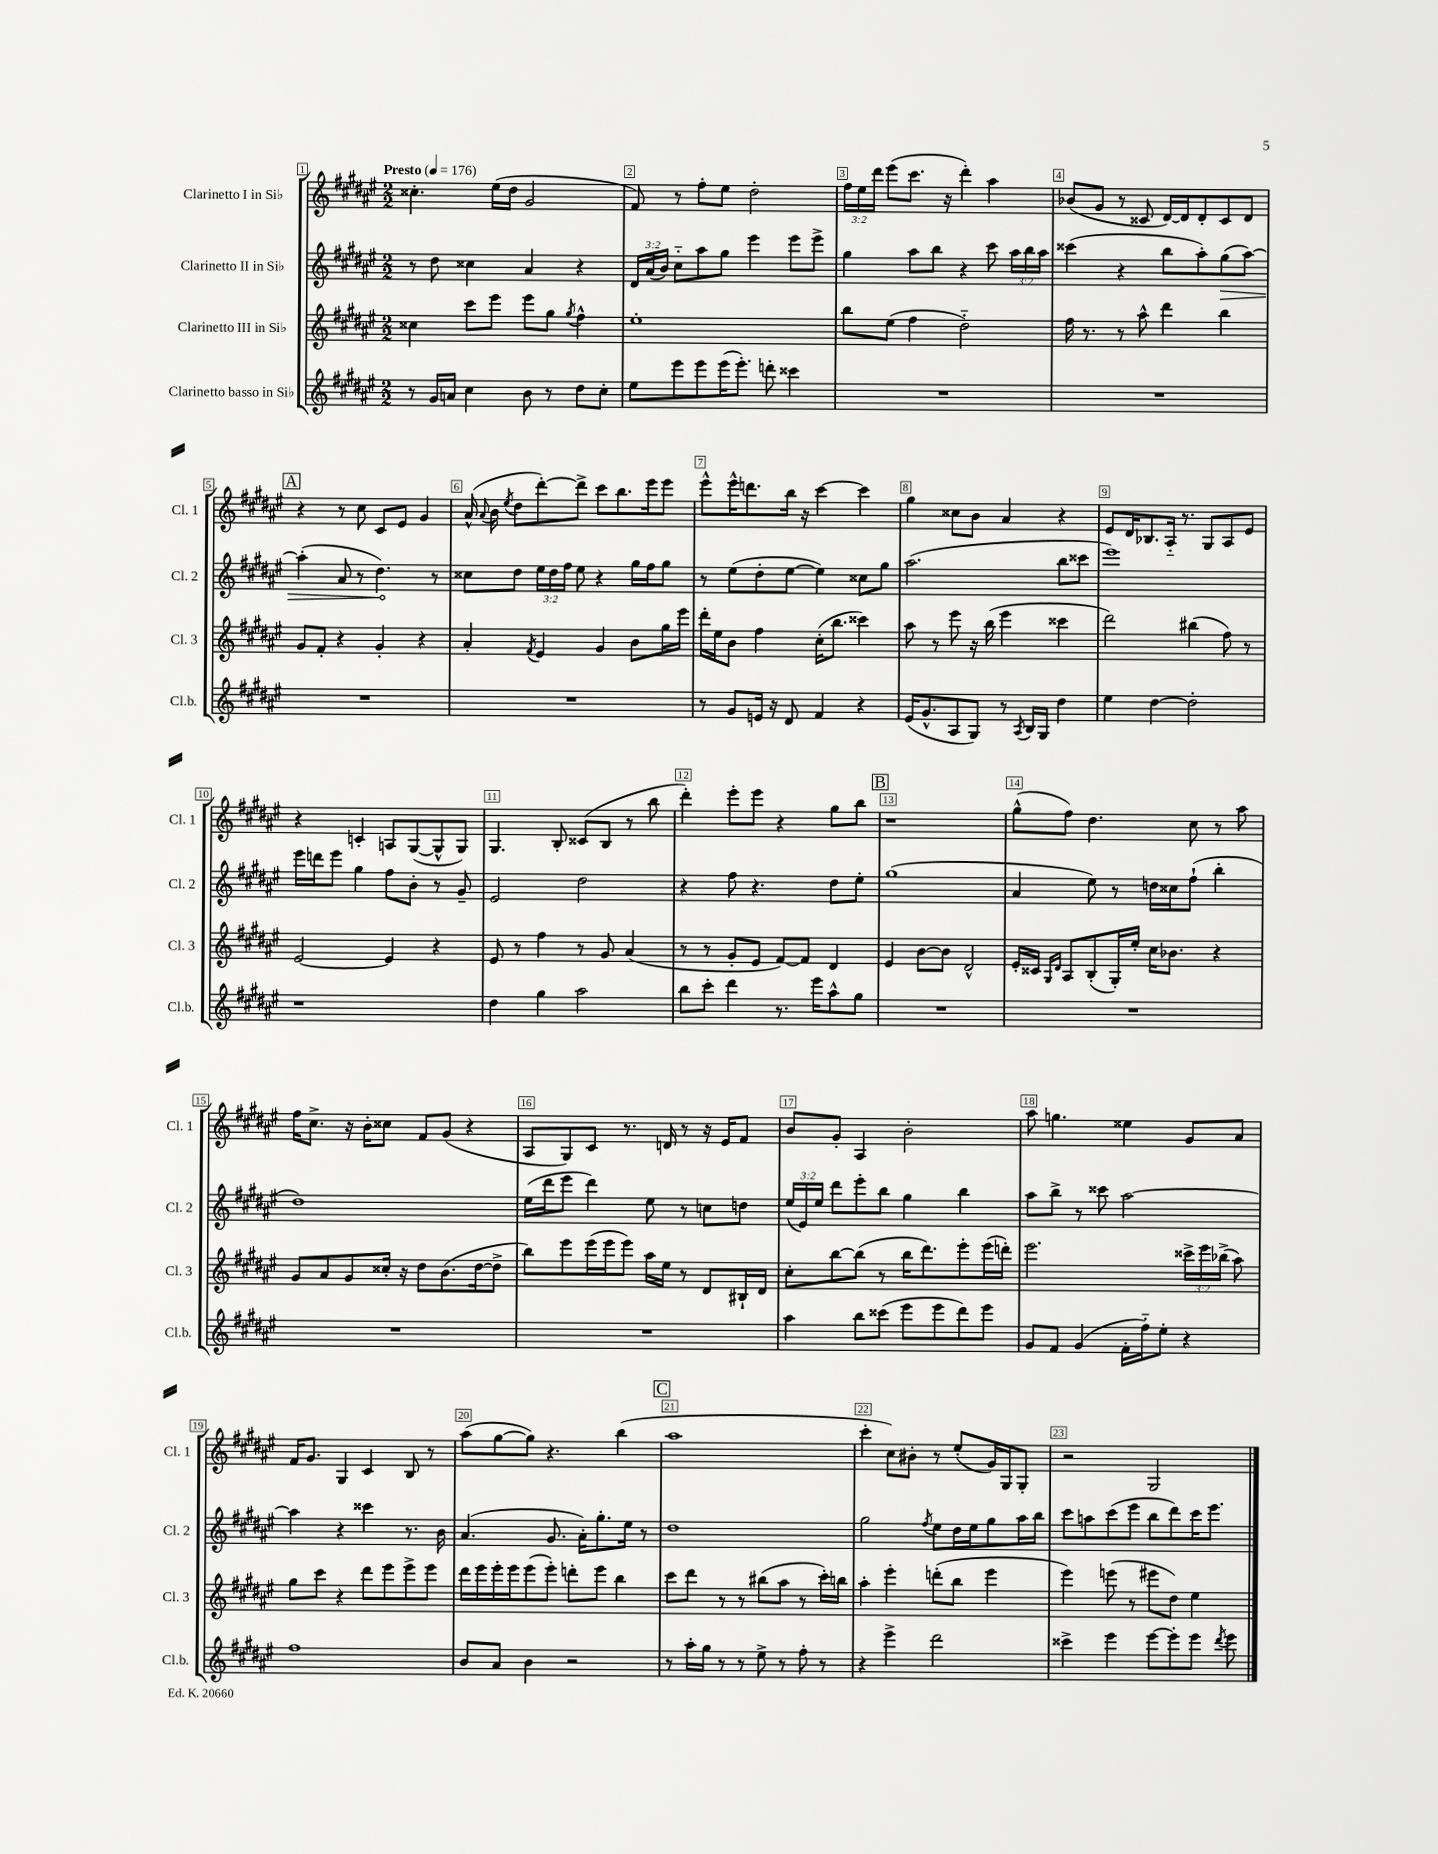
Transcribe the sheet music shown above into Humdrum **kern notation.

**kern	**kern	**kern	**kern
*staff4	*staff3	*staff2	*staff1
*clefG2	*clefG2	*clefG2	*clefG2
*k[f#c#g#d#a#e#]	*k[f#c#g#d#a#e#]	*k[f#c#g#d#a#e#]	*k[f#c#g#d#a#e#]
*M2/2	*M2/2	*M2/2	*M2/2
*MM176	*MM176	*MM176	*MM176
8r	4cc##	8r	4.cc##'
16g#	.	8dd#	.
16a	.	.	.
4cc#	8ccc#	4cc##	.
.	8eee#	.	(16ee#
.	.	.	16dd#
8b	8eee#	4a#	2g#
8r	8gg#	.	.
.	8qgg#	.	.
8dd#	4ff#^^	4r	.
8cc#'	.	.	.
=	=	=	=
8ee#	1ee#'	24d#	8f#)
.	.	(24a#	.
.	.	24b)	.
8eee#	.	8cc#'~	8r
8eee#	.	8aa#	8ff#'
(16eee#	.	8gg#	8ee#
8.eee#')	.	.	.
.	.	4eee#	2dd#'
8ddd'	.	.	.
4ccc##	.	8eee#	.
.	.	8eee#^	.
=	=	=	=
1r	8bb	4gg#	24ff#
.	.	.	24ee#
.	.	.	24ddd#
.	(8ee#	.	(8eee#
.	4ff#	8aa#	8.ccc#
.	.	8bb	.
.	.	.	16r
.	2dd#'~)	4r	4ddd#')
.	.	8ccc#	4aa#
.	.	24aa#	.
.	.	24bb	.
.	.	24aa#	.
=	=	=	=
1r	16ff#	(4ccc##	(8b-
.	8.r	.	.
.	.	.	8g#
.	8r	4r	8r
.	8aa#^^	.	8c##
.	4ddd#	8bb	[16d#)
.	.	.	16d#]
.	.	8aa#')	8d#'
.	4bb	(8gg#	8c##
.	.	[8aa#)	8d#
=	=	=	=
1r	8g#	(4aa#']	4r
.	8f#'	.	.
.	4r	8a#	8r
.	.	8r	8cc#
.	4g#'	4.dd#)	8c#
.	.	.	8e#
.	4r	.	4g#
.	.	8r	.
=	=	=	=
1r	4a#'	8cc##	(16a#^^
.	.	.	8qqa#
.	.	.	16b
.	.	.	8qee#
.	.	8dd#	8dd#
.	8qf#	.	.
.	4e#	24ee#	[8ddd#')
.	.	24dd#	.
.	.	24ff#	.
.	.	8ee#	8ddd#^]
.	4g#	4r	8ccc#
.	.	.	8.bb
.	8b	16gg#	.
.	.	16ff#	16eee#
.	16gg#	8gg#	8eee#
.	16eee#	.	.
=	=	=	=
8r	16ddd#'	8r	8eee#^^
.	16ee#	.	.
8g#	8b	(8ee#	16eee#^^
.	.	.	8.ddd
16e	4ff#	8dd#'	.
16r	.	.	.
8d#	.	[8ee#	16bb
.	.	.	16r
4f#	(16cc#'	4ee#])	[4ccc#
.	8.bb	.	.
4r	4ccc##)	8cc##	4ccc#]
.	.	8gg#	.
=	=	=	=
(16e#	8aa#	(2.aa#	4gg#
8.g#^^	.	.	.
.	8r	.	.
8A#	8eee#	.	8cc##
8G#)	16r	.	8b
.	(16bb	.	.
8r	4eee#	.	4a#
8qA#	.	.	.
16B	.	.	.
16G#	.	.	.
4dd#	4ccc##	8bb	4r
.	.	8ccc##	.
=	=	=	=
4ee#	2ddd#)	1eee#)	8e#
.	.	.	16d#
.	.	.	8.B-
[4dd#	.	.	.
.	.	.	16A#'~
.	.	.	8.r
2dd#']	(4bb#	.	.
.	.	.	8G#
.	8ff#)	.	8A#
.	8r	.	8e#
=	=	=	=
1r	[2e#	16eee#	4r
.	.	16ddd	.
.	.	8eee#	.
.	.	4gg#	4c'
.	4e#]	8ff#	8A
.	.	8b'	([8G#
.	4r	8r	8G#^^]
.	.	8g#~	8G#)
=	=	=	=
4dd#	8e#	2e#	4.G#
.	8r	.	.
4gg#	4ff#	.	.
.	.	.	8B'
2aa#	8r	2dd#	(8c##
.	8g#	.	8B
.	(4a#	.	8r
.	.	.	8bb
=	=	=	=
8bb	8r	4r	4ddd#')
8ccc#'	8r	.	.
4ddd#	8g#'	8ff#	8eee#'
.	8e#	4.r	8eee#
8.r	[8f#)	.	4r
.	8f#]	.	.
16eee#	.	.	.
8aa#^^	4d#	8dd#	8gg#
8gg#	.	8ee#'	8bb
=	=	=	=
1r	4e#	(1gg#	1r
.	[8b	.	.
.	8b]	.	.
.	2d#^^	.	.
=	=	=	=
1r	16e#'	4a#	(8gg#^^
.	16c##	.	.
.	16qqG#	.	.
.	16qqd#	.	.
.	8A#	.	8ff#)
.	(8B'	8ee#)	4.dd#
.	16G#')	8r	.
.	16ee#'	.	.
.	16cc#	16dd	.
.	8.b-	16cc##	.
.	.	(8ff#`	8cc#
.	4r	4bb'	8r
.	.	.	8aa#
=	=	=	=
1r	8g#	1dd#)	16ff#
.	.	.	8.cc#^
.	8a#	.	.
.	8g#	.	16r
.	.	.	16b'
.	16cc##'	.	8cc##
.	16r	.	.
.	8dd#	.	8f#
.	(8.b	.	(8g#
.	.	.	4r
.	[16dd#	.	.
.	8dd#^]	.	.
=	=	=	=
1r	8bb)	(16ee#	8A#
.	.	16ddd#	.
.	8eee#	8eee#	8G#)
.	(16eee#	4ddd#)	8c#
.	16eee#	.	.
.	8eee#)	.	8.r
.	16aa#	8ee#	.
.	16ee#	.	16d
.	8r	8r	8r
.	8d#	8cc	16r
.	.	.	16e#
.	16B#`	8dd	8f#
.	16d#	.	.
=	=	=	=
4aa#	8cc#'	(24ee#	8b
.	.	24e#)	.
.	.	24ee#	.
.	[8bb	8ddd#	8g#'
8bb	(8bb]	8eee#'	4A#
(8ccc##	8r	8bb	.
8eee#	16bb	4gg#	2b'
.	8.ddd#)	.	.
8eee#	.	.	.
8ddd#)	8eee#'	4bb	.
8eee#	(16eee#	.	.
.	16ddd')	.	.
=	=	=	=
8g#	2.eee#	8aa#	8aa#
8f#	.	8bb^	4.gg
(4g#	.	8r	.
.	.	8ccc##	.
16f#'	.	[2aa#	4ee##
16ff#'~)	.	.	.
8ee#'	.	.	.
4r	24ccc##^	.	8g#
.	24eee#	.	.
.	(24bb-^	.	.
.	8aa#)	.	8a#
=	=	=	=
1ff#	8gg#	4aa#]	16f#
.	.	.	8.g#
.	8ccc#	.	.
.	4r	4r	4G#
.	8ddd#	4ccc##	4c#
.	8eee#	.	.
.	8eee#^	8.r	8B
.	8eee#	.	8r
.	.	16b	.
=	=	=	=
8b	16ddd#	(4.a#	(8aa#
.	16eee#	.	.
8a#	16eee#'	.	[8gg#
.	16eee#	.	.
4b	(8eee#	.	8gg#])
.	8eee#')	8.g#	4.r
2r	8ddd'	.	.
.	.	16a#')	.
.	8eee#	8.gg#'	.
.	4bb	.	(4bb
.	.	16ee#	.
.	.	8r	.
=	=	=	=
8r	8ccc#	1dd#	1aa#
16aa#'	8ddd#	.	.
16gg#	.	.	.
8r	8r	.	.
8r	8r	.	.
8ee#^	(8bb#	.	.
8r	8aa#	.	.
8ff#'	8r	.	.
8r	16ccc#')	.	.
.	16bb	.	.
=	=	=	=
4r	4aa#'	2gg#	4ccc#'
4eee#^	4eee#'	.	8cc#)
.	.	.	8b#'
.	.	8qff#	.
2ddd#	(8ddd'	8ee#	8r
.	8bb	16dd#	(8ee#'
.	.	16ee#	.
.	4eee#	8gg#	16g#)
.	.	.	16G#
.	.	16aa#	8G#'
.	.	16bb	.
=	=	=	=
4ccc##^	4eee#)	8ccc#	2r
.	.	8aa	.
4eee#	(8eee	(8ccc#	.
.	8r	8eee#	.
[8eee#	8eee#	8bb	2G#
8eee#']	8dd#)	8ddd#)	.
8eee#	4ee#	16ccc#	.
.	.	8.eee#	.
8qddd#	.	.	.
8eee#	.	.	.
==	==	==	==
*-	*-	*-	*-
